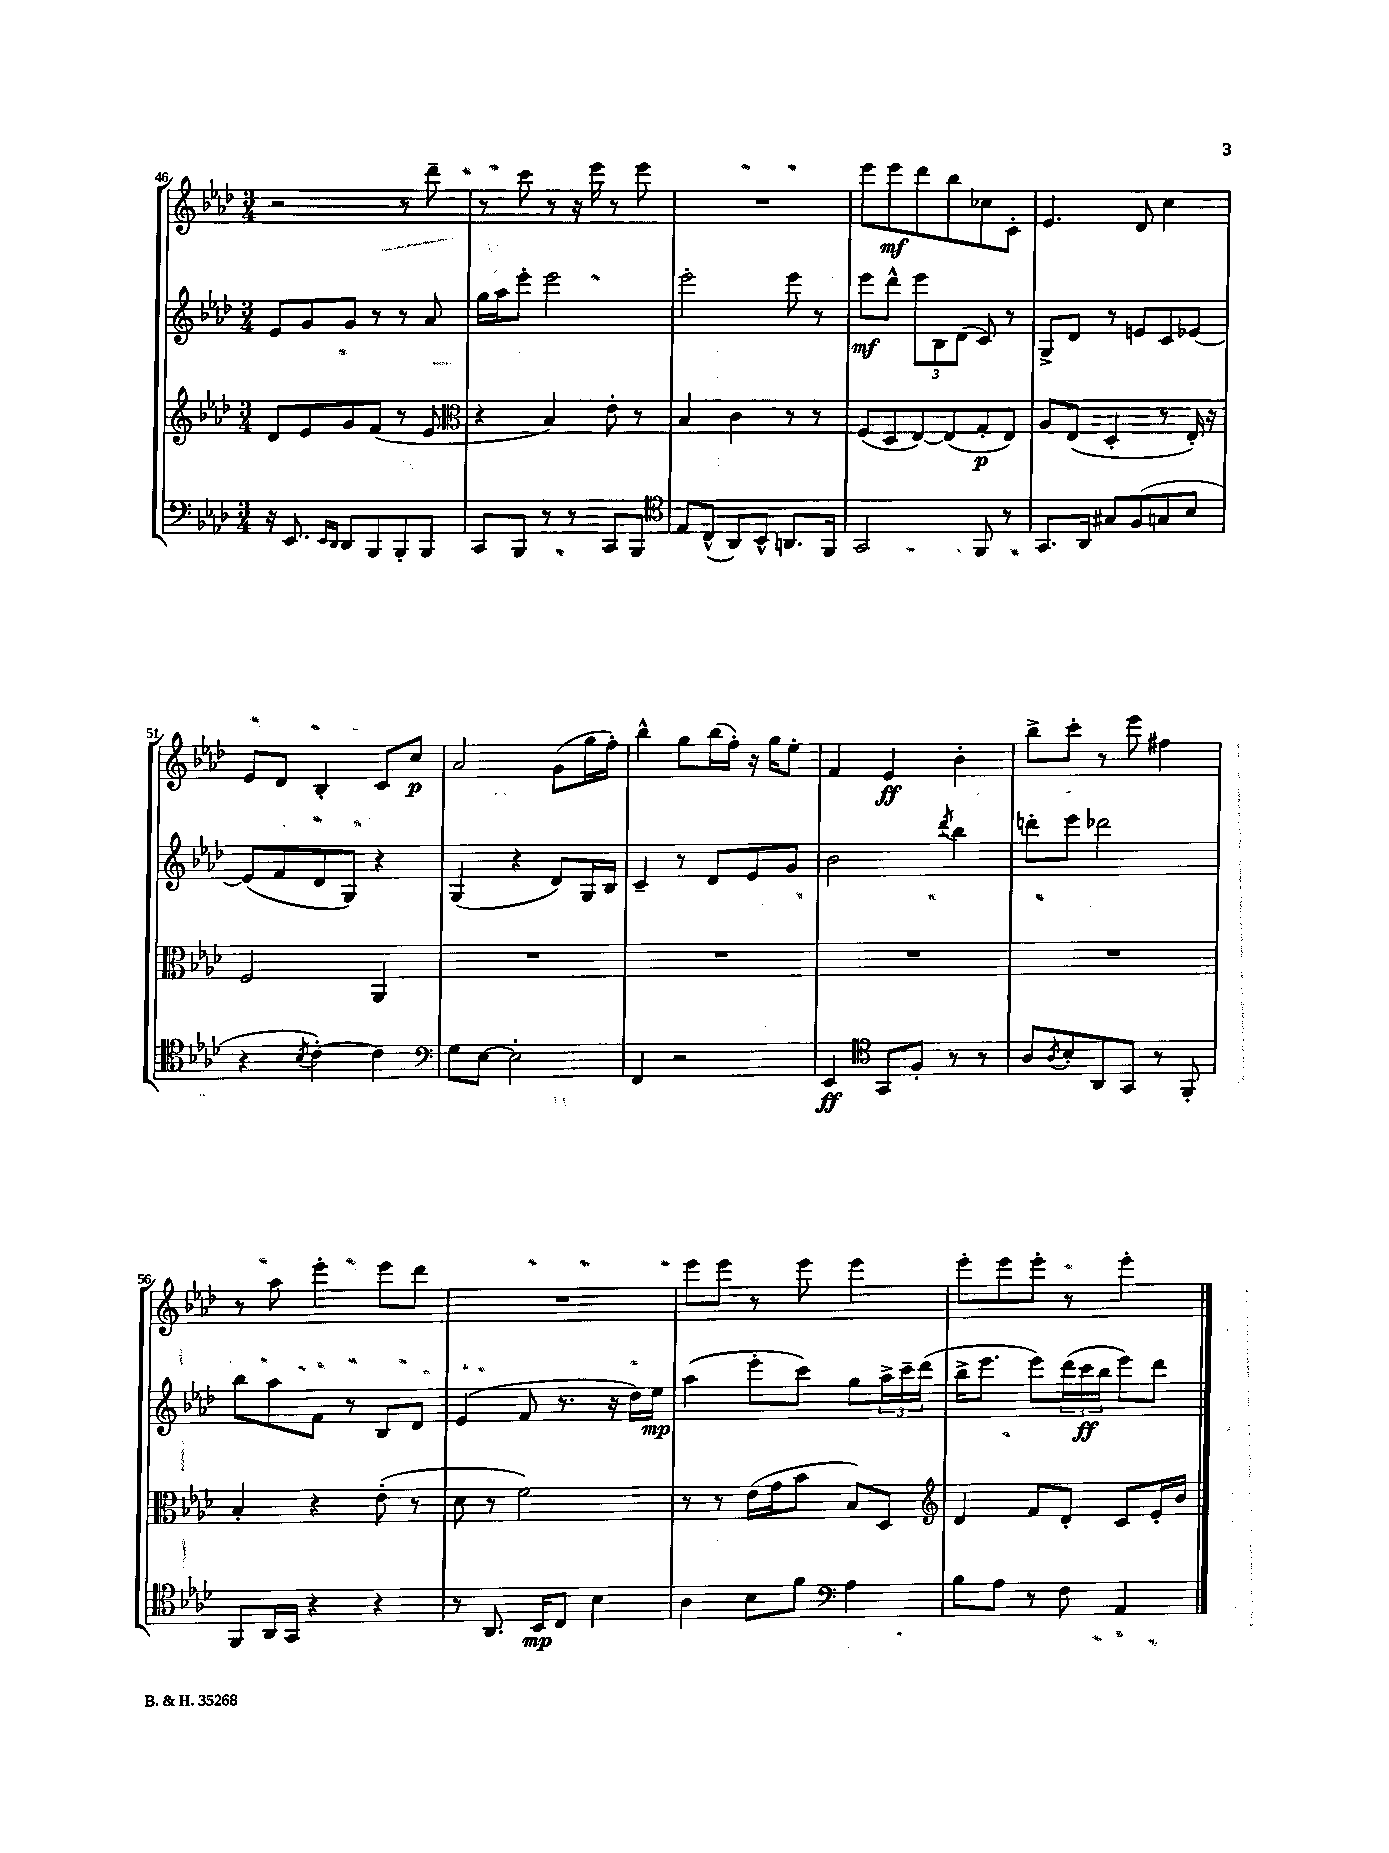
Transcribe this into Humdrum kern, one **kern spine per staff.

**kern	**kern	**kern	**kern
*staff4	*staff3	*staff2	*staff1
*clefF4	*clefG2	*clefG2	*clefG2
*k[b-e-a-d-]	*k[b-e-a-d-]	*k[b-e-a-d-]	*k[b-e-a-d-]
*M3/4	*M3/4	*M3/4	*M3/4
16r	8d-	8e-	2r
8.EE-	.	.	.
.	8e-	8g	.
16qqEE-	.	.	.
16qqDD-	.	.	.
8DD-	8g	8g	.
8BBB-	(8f	8r	.
8BBB-'	8r	8r	8r
8BBB-	8e-	8a-	8ddd-~
=	=	=	=
*	*clefC3	*	*
8CC	4r	16gg	8r
.	.	16aa-	.
8BBB-	.	8eee-'	8ccc
8r	4B-)	2eee-	8r
8r	.	.	16r
.	.	.	16eee-
8CC	8e-'	.	8r
8BBB-	8r	.	8eee-
=	=	=	=
*clefC4	*	*	*
8E-	4B-	2eee-'	2.r
(8C^^	.	.	.
8AA-)	4c	.	.
8BB-^^	.	.	.
8.AA	8r	8eee-	.
.	8r	8r	.
16FF	.	.	.
=	=	=	=
2GG	(8F	8eee-	8eee-
.	8D-	8ddd-^^	8eee-
.	[8E-)	12eee-	8ddd-
.	.	12B-	.
.	(8E-]	.	8bb-
.	.	(12d-	.
8FF	8G'	8c)	8cc-
8r	8E-)	8r	8c'
=	=	=	=
8.GG	8A-	8G^	4.e-
.	(8E-	8d-	.
16AA-	.	.	.
8G#	4D-'	8r	.
(8F	.	8e	8d-
8G	8r	8c	4cc
8B-	16E-')	[8e-	.
.	16r	.	.
=	=	=	=
4r	2F	(8e-]	8e-
.	.	8f	8d-
8qB-	.	.	.
[4c')	.	8d-	4B-'
.	.	8G)	.
4c]	4AA-	4r	8c
.	.	.	8cc
=	=	=	=
*clefF4	*	*	*
8G	2.r	(4G	2a-
[8E-	.	.	.
2E-']	.	4r	.
.	.	8d-)	(8g
.	.	16G	16gg
.	.	16B-	16ff')
=	=	=	=
4FF	2.r	4c~	4bb-^^
2r	.	8r	8gg
.	.	8d-	(16bb-
.	.	.	16ff')
.	.	8e-	16r
.	.	.	16gg
.	.	8g	8ee-'
=	=	=	=
4EE-	2.r	2b-	4f
*clefC4	*	*	*
8GG	.	.	4e-
8F'	.	.	.
.	.	8qddd-	.
8r	.	4bb-	4b-'
8r	.	.	.
=	=	=	=
8A-	2.r	8ddd'	8bb-^
8qA-	.	.	.
8B-'	.	8eee-	8ccc'
8AA-	.	2ddd-	8r
8GG	.	.	8eee-
8r	.	.	4ff#
8FF'	.	.	.
=	=	=	=
8FF	4B-'	8bb-	8r
16AA-	.	8aa-	8aa-
16GG	.	.	.
4r	4r	8f	4eee-'
.	.	8r	.
4r	(8e-'	8B-	8eee-
.	8r	8d-	8ddd-
=	=	=	=
8r	8d-	(4e-	2.r
8.AA-	8r	.	.
.	2f)	8f	.
16BB-	.	.	.
8C	.	8.r	.
4B-	.	.	.
.	.	16r	.
.	.	16dd-)	.
.	.	16ee-	.
=	=	=	=
4A-	8r	(4aa-	8eee-
.	8r	.	8eee-
8B-	(16e-	8eee-'	8r
.	16g	.	.
8f	8b-	8ccc)	8eee-
*clefF4	*	*	*
4A-	8B-)	8gg	4eee-
.	8D-	24aa-^	.
.	.	24ccc~	.
.	.	(24ddd-	.
=	=	=	=
*	*clefG2	*	*
8B-	4d-	16bb-^	8eee-'
.	.	8.eee-	.
8A-	.	.	8eee-
8r	8f	8eee-)	8eee-'
8F	8d-'	(24ddd-	8r
.	.	24ccc	.
.	.	24bb-	.
4AA-	8c	8eee-)	4eee-'
.	16e-'	8ddd-	.
.	16b-	.	.
==	==	==	==
*-	*-	*-	*-
